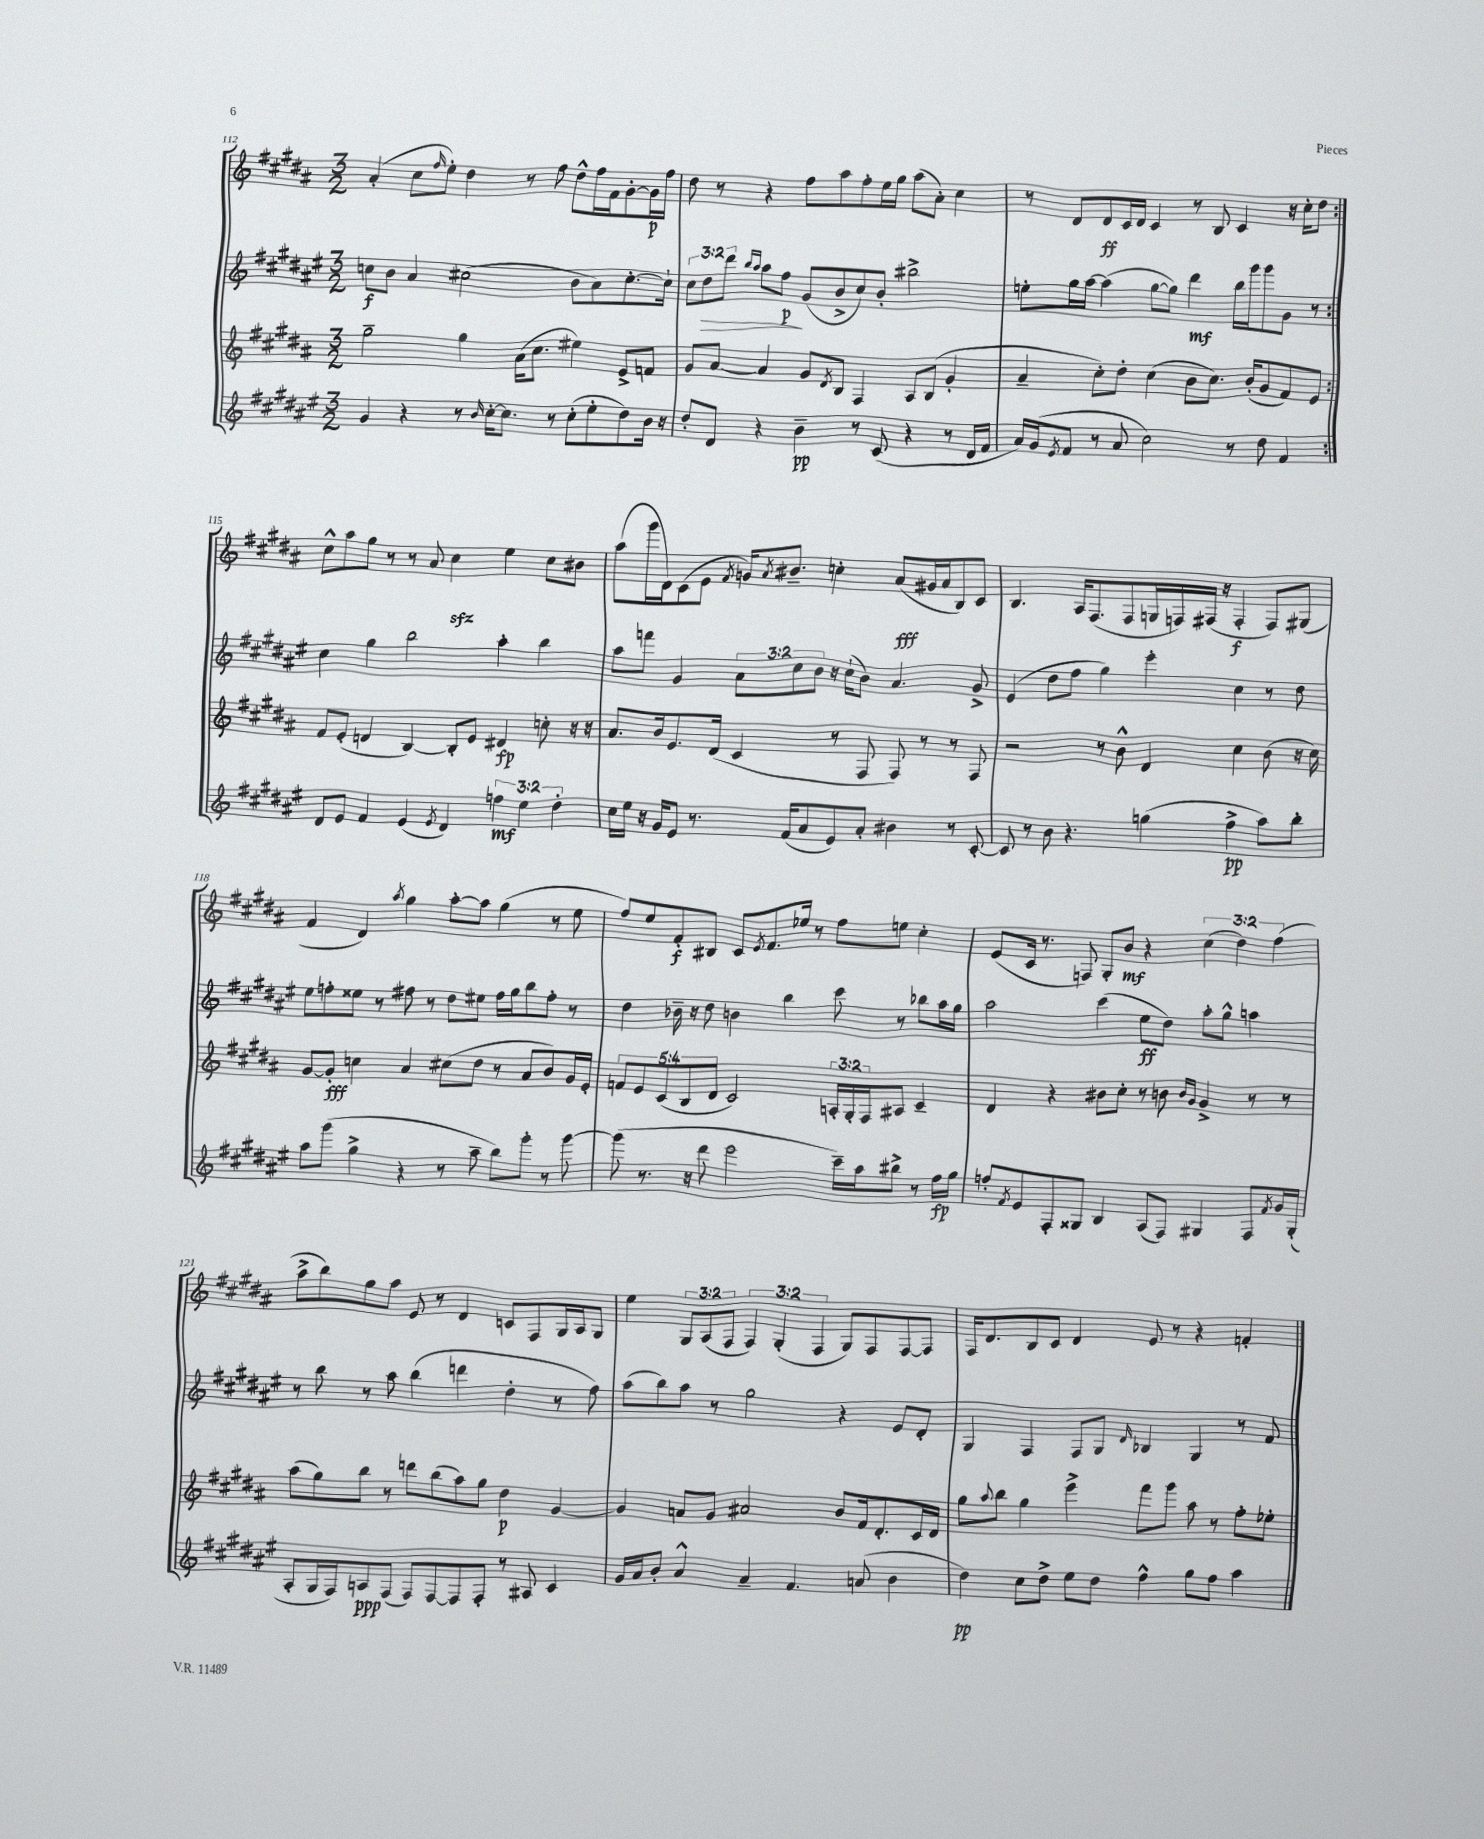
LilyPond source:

<<
\new StaffGroup <<
\new Staff = "s0" {
    \clef treble \key b \major \numericTimeSignature \time 3/2 \override Staff.TupletNumber.text = #tuplet-number::calc-fraction-text
    \repeat volta 2 { ais'4-.( cis''8 \grace { fis''16 } e''8-.) dis''4 r8 fis''8 dis''8-^ fis''16 fis'16 gis'8~-. gis'16\p fis''16 |
    dis''8 r8 r4 fis''8 ais''8 fis''8-. e''16 gis''16 ais''8( ais'8-.) cis''4 |
    r8 dis'8 dis'8\ff cis'16 dis'16 cis'4 r8 b8 cis'4 r16 cis''16-. dis''8 | }
    cis''8-^ ais''8 gis''8 r8 r8 ais'8 cis''4\sfz e''4 cis''8 bis'8 |
    ais''8( gis'''16 dis'16) cis'8( e'8 \acciaccatura { fis'8 } g'16) \acciaccatura { ais'8 } bis'8.-- c''4-. ais'8\fff( gis'16 ais'16 b8) cis'8 |
    b4. ais16 fis8.( fis8 g16 f16) fis16( r16 fis4-.\f fis8) gis8( |
    fis'4 dis'4) \acciaccatura { ais''8 } gis''4 ais''8~-. ais''8 gis''4( r8 e''8 |
    fis''8) e''8 fis'8-.\f bis8 cis'8 \acciaccatura { e'8 } fis'8. ees''16 r8 fis''8 e''8 cis''4-. |
    e'8( cis'16 r8. f8) gis8-. b'8\mf r4 \tuplet 3/2 { cis''4( dis''4) fis''4( } |
    ais''8-> b''8) gis''8 ais''8 e'8 r8 dis'4 c'8 fis8 gis16 ais16 gis8 |
    e''4 \tuplet 3/2 { gis8 ais8( fis8 } \tuplet 3/2 { fis4) gis4-.( fis4 } gis8) fis8 fis8~ fis8 |
    fis16 dis'8. b8 cis'8 dis'4 e'8 r8 r4 f'4-. \bar "|." |
}
\new Staff = "s1" {
    \clef treble \key fis \major \numericTimeSignature \time 3/2 \override Staff.TupletNumber.text = #tuplet-number::calc-fraction-text
    \repeat volta 2 { c''8\f b'8 ais'4 cis''2( b'8 ais'8) cis''8.~-. cis''16-! |
    \tuplet 3/2 { cis''8 dis''8\> dis'''8 } \grace { b''16 ais''16 } ais''8 fis''8\p\! gis'8( b'8-> cis''8) b'8-. bis''2-> |
    e''8-. gis''16 ais''16~ ais''4( gis''8~ gis''8) dis'''4\mf b''16 gis'''16 gis'''8 gis'8 r8 | }
    cis''4 gis''4 b''2 ais''4-. b''4 |
    ais''8 f'''8 gis'4 \tuplet 3/2 { ais'8 cis''8 b'8 } r16 cis''16-!( b'8) ais'4. gis'8-> |
    eis'4( dis''8 fis''8 gis''4) eis'''4-. cis''4 r8 dis''8 |
    eis''8 f''8-. eisis''8 r8 fis''8 r8 dis''8 eis''8 fis''16 gis''16 b''8 fis''8-. r8 |
    dis''4 bes'16-- r16 dis''8 b'4 b''4 cis'''8 r8 bes''8 ais''16 gis''16 |
    ais''2 cis'''4( eis''8\ff dis''8) ais''8-. gis''8-^ a''4 |
    r8 b''8 r8 ais''8 b''4( d'''4 dis''4-. r8 fis''8) |
    ais''8( b''8) ais''8 r8 gis''2 r4 eis'8 dis'8-. |
    gis4 fis4 fis8 gis8 \grace { dis'16 } bes4 gis4 r8 fis'8 \bar "|." |
}
\new Staff = "s2" {
    \clef treble \key b \major \numericTimeSignature \time 3/2 \override Staff.TupletNumber.text = #tuplet-number::calc-fraction-text
    \repeat volta 2 { gis''2-- gis''4 ais'16( cis''8. eis''4) e'8-> f'8 |
    gis'8 ais'8~ ais'4 gis'8 \acciaccatura { dis'8 } b8 fis4 ais8 b8( gis'4-. |
    ais'4-- cis''8-.) dis''8-. cis''4( b'8 cis''8.) b'16-.( gis'8 fis'8) e'8 | }
    fis'8 e'8-.( d'4 b4~) b8-. e'8 dis'4\fp c''8-. r16 r16 |
    ais'8. b'16 e'8. dis'16( cis'4 r8 fis8 fis8) r8 r8 fis8 |
    r2 r8 b'8-^ dis'4 cis''4 b'8( r16 cis''16) |
    gis'8~ gis'8-.\fff c''4 ais'4 cis''8( dis''8 r8 ais'8 b'8) gis'16 e'16-. |
    \tuplet 5/4 { f'8 e'8 cis'8( b8 dis'8 } cis'2) \tuplet 3/2 { a16-. gis16-. fis16 } ais8 cis'4-- |
    dis'4 r4 bis'8 cis''8-. r8 b'8 \grace { b'16 gis'16 } gis'4-> r8 r8 |
    ais''8( gis''8) b''8 r8 d'''8 b''8( ais''8) gis''8 dis''4\p gis'4~ |
    gis'4 a'8 gis'8 ais'2 b'8 fis'16 dis'8.-. cis'16 dis'16 |
    gis''8 \appoggiatura { ais''8 } b''8 gis''4 e'''4-> fis'''8 gis'''8 ais''8 r8 fis''8-. ees''8-. \bar "|." |
}
\new Staff = "s3" {
    \clef treble \key fis \major \numericTimeSignature \time 3/2 \override Staff.TupletNumber.text = #tuplet-number::calc-fraction-text
    \repeat volta 2 { gis'4 r4 r8 \grace { b'16 } cis''16~-. cis''8. r8 cis''8-.( eis''8-. dis''8) b'16 r16 |
    dis''8-. dis'8 r4 b'4--\pp r8 cis'8( r4 r8 dis'16 fis'16 |
    ais'16) gis'16( \acciaccatura { eis'8 } fis'8 r8 ais'8 cis''2) r8 dis''8 fis'4 | }
    dis'8 eis'8 fis'4 eis'4( \acciaccatura { eis'8 } dis'4) \tuplet 3/2 { f''4\mf eis''4 dis''4-. } |
    cis''16 eis''16 r16 gis'16 eis'8 r8. fis'16( ais'8 eis'8) ais'8-. bis'4 r8 cis'8~-. |
    cis'8 r8 b'8 r4. g''4( fis''4->\pp ais''8) b''8-. |
    ais''8 gis'''8( gis''4-> r4 r8 ais''8-- b''8) gis'''8-. r8 gis'''8~ |
    gis'''8( r8. r16 dis'''8 eis'''2 cis'''16--) ais''16 bis''8-> r8 fis''16\fp gis''16 |
    f''8-. \acciaccatura { fis'8 } eis'8 fis8-. gisis8 b4 ais8( fis8) gis4 fis8 \acciaccatura { fis'8 } gis'16 gis16-.( |
    ais8-. gis16 fis16) a8\ppp fis8( fis8) fis8~ fis8 fis8-. r8 ais8 cis'4 |
    gis'16 ais'16 b'8-. ais'4-^ ais'4-- fis'4. a'8( b'4 |
    dis''4\pp) cis''8 dis''8-> eis''8 dis''8 fis''4-^ gis''8 fis''8 ais''4 \bar "|." |
}
>>
>>
\layout { \context { \Score currentBarNumber = #112 } }
